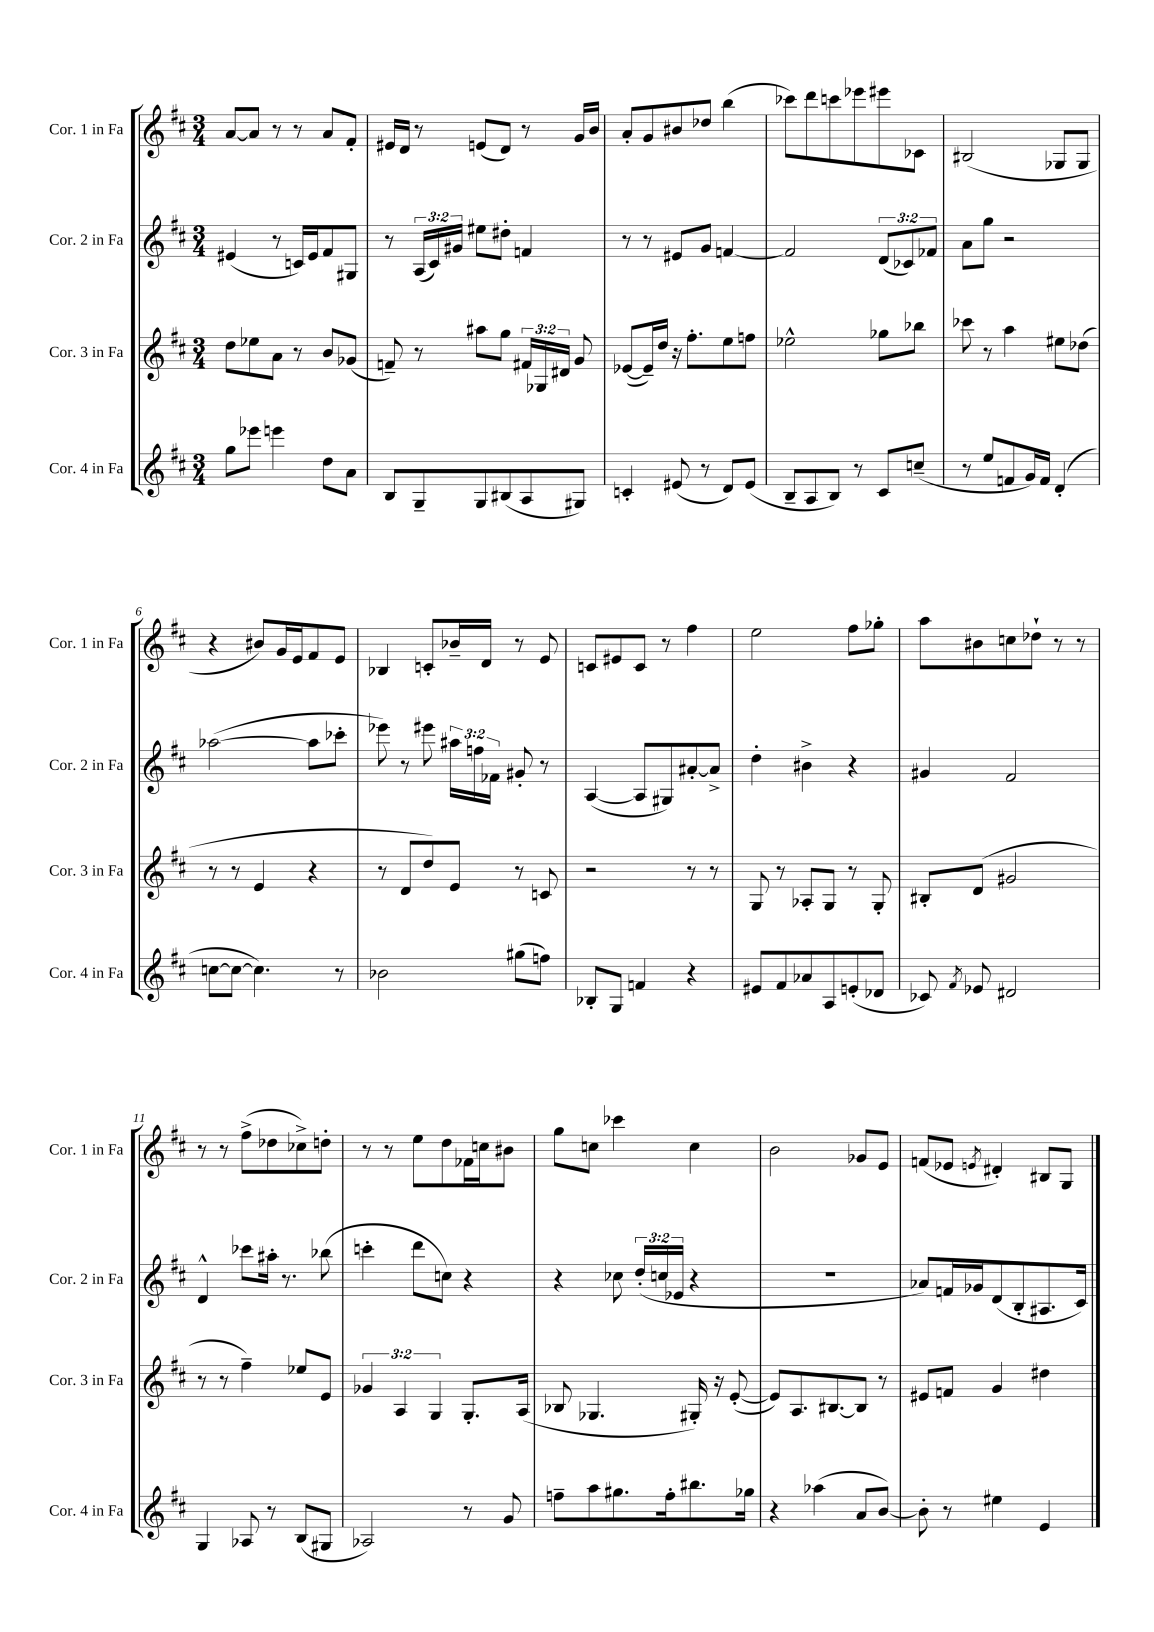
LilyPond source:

<<
\new StaffGroup <<
\new Staff = "s0" \with { instrumentName = "Cor. 1 in Fa" shortInstrumentName = "Cor. 1 in Fa" } {
    \clef treble \key d \major \numericTimeSignature \time 3/4
    \autoBeamOff a'8[~ a'8] r8 r8 a'8[ fis'8]-. |
    eis'16[ d'16] r8 e'8[( d'8]) r8 g'16[ b'16] |
    a'8[-. g'8 bis'8 des''8] b''4( |
    ces'''8[) d'''8 c'''8 ees'''8 eis'''8 ces'8] |
    bis2( ges8[ ges8] |
    r4 bis'8[) g'16 e'16 fis'8 e'8] |
    bes4 c'8[-. bes'16-- d'16] r8 e'8 |
    c'8[ eis'8 c'8] r8 fis''4 |
    e''2 fis''8[ ges''8]-. |
    a''8[ bis'8 c''8 des''8]-! r8 r8 |
    r8 r8 fis''8[->( des''8 ces''8->) d''8]-. |
    r8 r8 e''8[ d''8 fes'16 c''16 bis'8] |
    g''8[ c''8] ces'''4 c''4 |
    b'2 ges'8[ e'8] |
    f'8[( ees'8] \acciaccatura { e'8 } dis'4-.) bis8[ g8] \bar "|." |
}
\new Staff = "s1" \with { instrumentName = "Cor. 2 in Fa" shortInstrumentName = "Cor. 2 in Fa" } {
    \clef treble \key d \major \numericTimeSignature \time 3/4 \override Staff.TupletNumber.text = #tuplet-number::calc-fraction-text
    \autoBeamOff eis'4( r8 c'16[) eis'16 fis'8 gis8] |
    r8 \tuplet 3/2 { a16[( cis'16) gis'16] } eis''8[ dis''8]-. f'4 |
    r8 r8 eis'8[ g'8] f'4~ |
    f'2 \tuplet 3/2 { d'8[( ces'8) fes'8] } |
    a'8[ g''8] r2 |
    aes''2~( aes''8[ ces'''8]-. |
    ees'''8) r8 eis'''8 \tuplet 3/2 { ais''16[ f''16 fes'16] } gis'8-. r8 |
    a4~( a8[ gis8) ais'8~-. ais'8]-> |
    d''4-. bis'4-> r4 |
    gis'4 fis'2 |
    d'4-^ ces'''8[ ais''16]-. r8. bes''8( |
    c'''4-. d'''8[ c''8]) r4 |
    r4 ces''8 \tuplet 3/2 { d''16[-.( c''16 ees'16] } r4 |
    R2. |
    aes'8[) f'16 ges'16 d'8( b8-. ais8. cis'16]) \bar "|." |
}
\new Staff = "s2" \with { instrumentName = "Cor. 3 in Fa" shortInstrumentName = "Cor. 3 in Fa" } {
    \clef treble \key d \major \numericTimeSignature \time 3/4 \override Staff.TupletNumber.text = #tuplet-number::calc-fraction-text
    \autoBeamOff d''8[ ees''8 a'8] r8 b'8[ ges'8]( |
    f'8--) r8 ais''8[ g''8] \tuplet 3/2 { fis'16[ ges16 dis'16] } g'8 |
    ees'8[~( ees'16--) d''16] r16 fis''8.[-. e''8 f''8] |
    ees''2-^ ges''8[ bes''8] |
    ces'''8 r8 a''4 eis''8[ des''8]( |
    r8 r8 e'4 r4 |
    r8 d'8[ d''8) e'8] r8 c'8 |
    r2 r8 r8 |
    g8 r8 aes8[-. g8] r8 g8-. |
    bis8[-. d'8]( gis'2 |
    r8 r8 fis''4--) ees''8[ e'8] |
    \tuplet 3/2 { ges'4 a4 g4 } g8.[-. a16]( |
    bes8 ges4. gis16-.) r16 e'8~-.( |
    e'8[) a8. bis8.~ bis8] r8 |
    eis'8[ f'8] g'4 dis''4 \bar "|." |
}
\new Staff = "s3" \with { instrumentName = "Cor. 4 in Fa" shortInstrumentName = "Cor. 4 in Fa" } {
    \clef treble \key d \major \numericTimeSignature \time 3/4
    \autoBeamOff g''8[ ees'''8] e'''4 d''8[ a'8] |
    b8[ g8-- g8 bis8( a8 gis8]) |
    c'4-. eis'8( r8 d'8[) eis'8]( |
    b8[-- a8 b8]) r8 cis'8[ c''8]--( |
    r8 e''8[ f'8 g'16) f'16] d'4-.( |
    c''8[~ c''8]~ c''4.) r8 |
    bes'2 gis''8[( f''8]) |
    bes8[-. g8] f'4 r4 |
    eis'8[ fis'8 aes'8 a8 e'8-.( des'8] |
    ces'8) \acciaccatura { fis'8 } ees'8 dis'2 |
    g4 aes8 r8 b8[( gis8] |
    aes2) r8 g'8 |
    f''8[-- a''8 gis''8. f''16-. bis''8. ges''16] |
    r4 aes''4( a'8[ b'8]~) |
    b'8-. r8 eis''4 e'4 \bar "|." |
}
>>
>>
